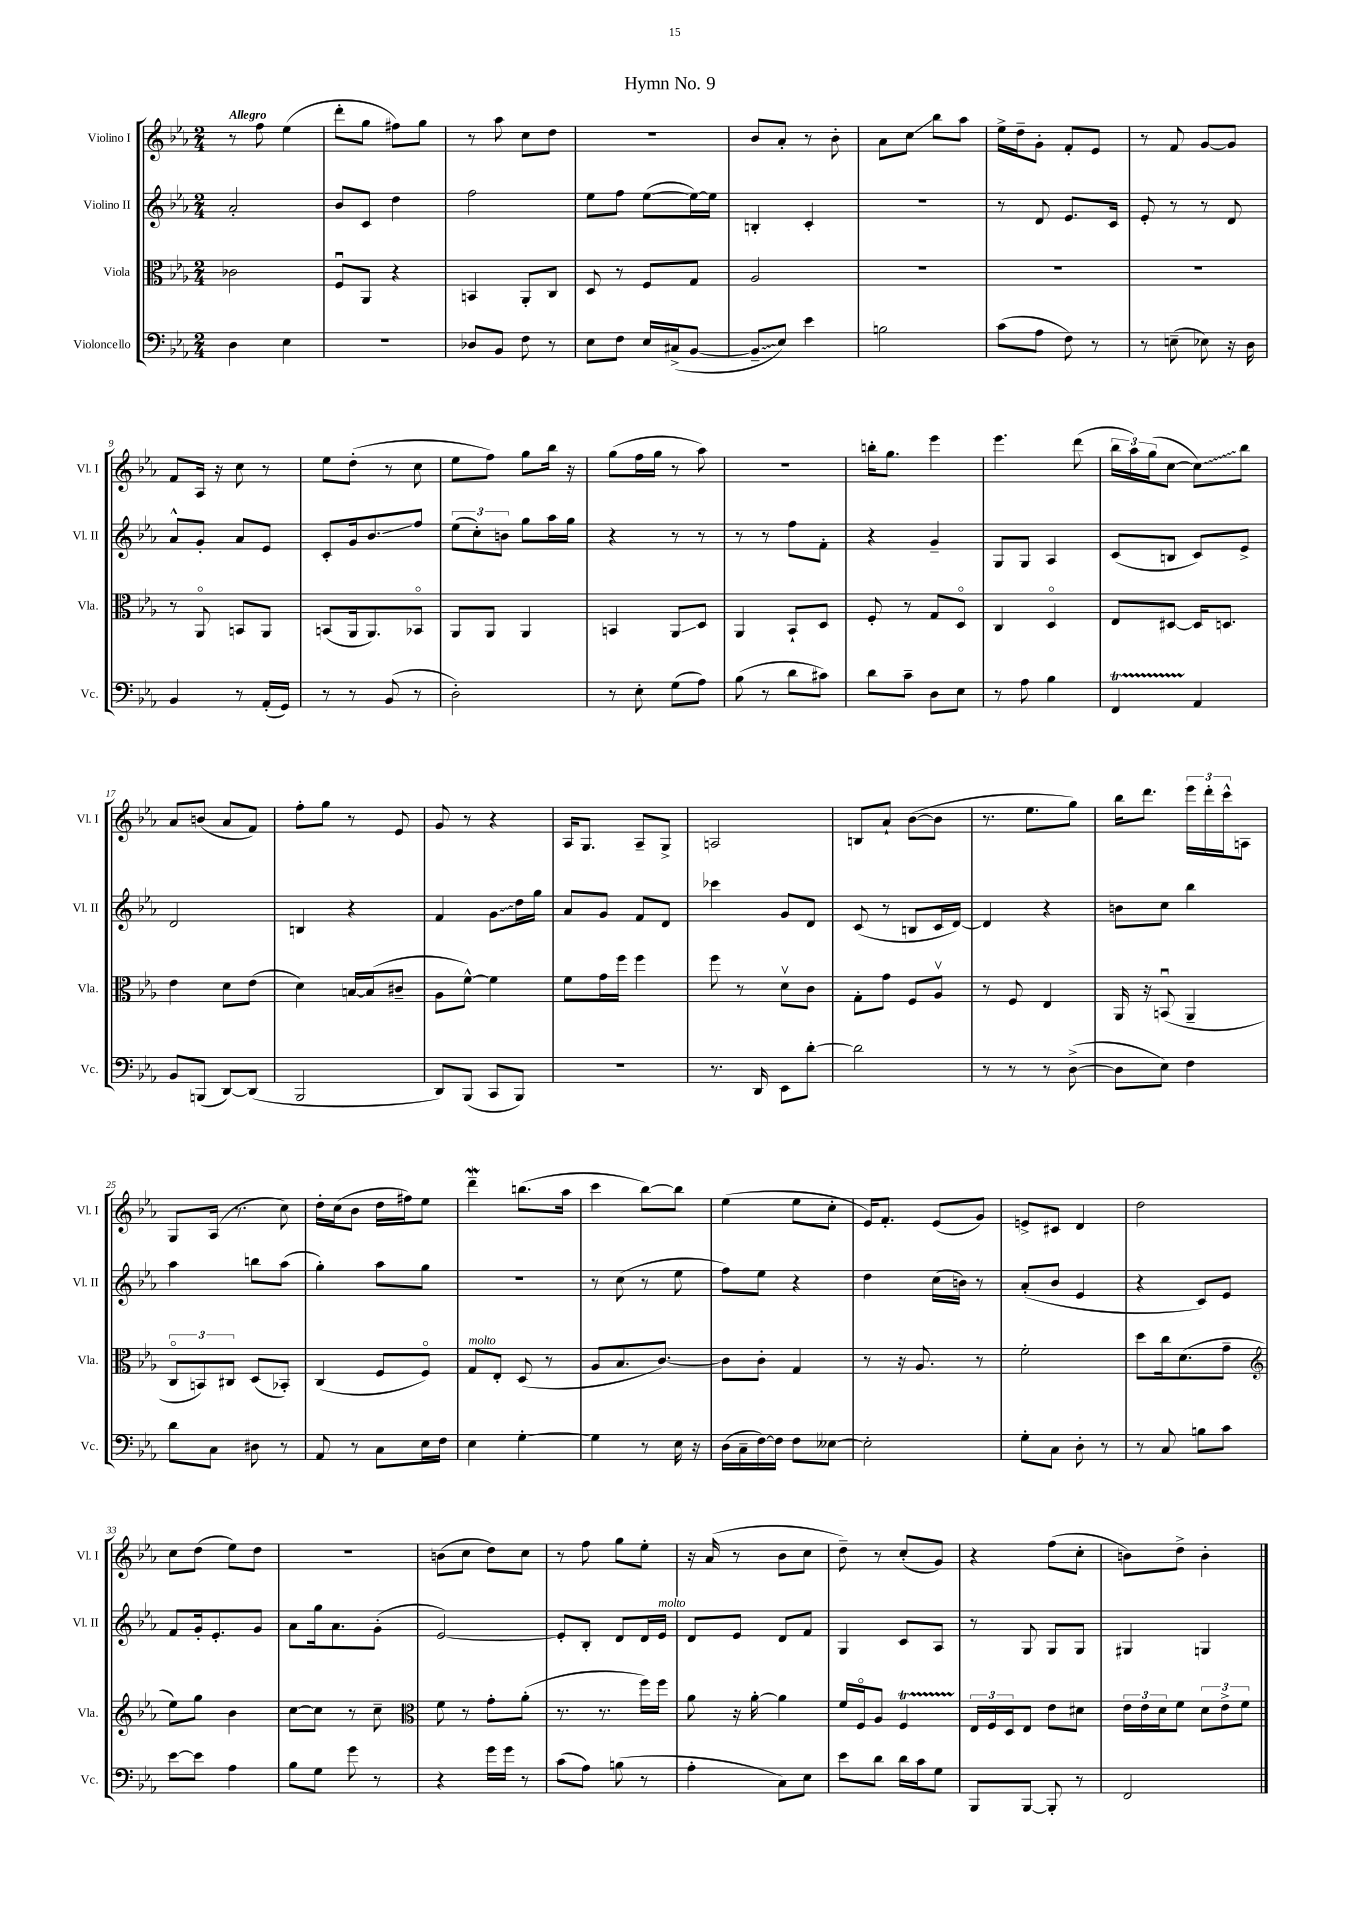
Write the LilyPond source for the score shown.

\header { title = "Hymn No. 9" }
<<
\new StaffGroup <<
\new Staff = "s0" \with { instrumentName = "Violino I" shortInstrumentName = "Vl. I" } {
    \clef treble \key ees \major \numericTimeSignature \time 2/4 \tempo "Allegro"
    r8 f''8 ees''4( |
    d'''8-. g''8 fis''8) g''8 |
    r8 aes''8 c''8 d''8 |
    R2 |
    bes'8 aes'8-. r8 bes'8-. |
    aes'8 c''8\glissando bes''8 aes''8 |
    ees''16-> d''16-- g'8-. f'8-. ees'8 |
    r8 f'8 g'8~ g'8 |
    f'8 aes16 r16 c''8 r8 |
    ees''8 d''8-.( r8 c''8 |
    ees''8 f''8) g''8 bes''16 r16 |
    g''8( f''16 g''16 r8 aes''8) |
    R2 |
    b''16-. g''8. ees'''4 |
    ees'''4. d'''8( |
    \tuplet 3/2 { bes''16 aes''16) g''16( } c''8~ \once \override Glissando.style = #'zigzag c''8\glissando) bes''8 |
    aes'8 b'8( aes'8 f'8) |
    f''8-. g''8 r8 ees'8 |
    g'8 r8 r4 |
    aes16 g8. aes8-- g8-> |
    a2 |
    b8 aes'8-! bes'8~( bes'8 |
    r8. ees''8. g''8) |
    bes''16 d'''8. \tuplet 3/2 { ees'''16 d'''16-. c'''16-^ } a8 |
    g8 aes16( r8. c''8) |
    d''16-. c''16( bes'8 d''16 fis''16) ees''8 |
    d'''4--\mordent b''8.( aes''16 |
    c'''4 bes''8~) bes''8 |
    ees''4( ees''8 c''8-. |
    ees'16) f'8.-. ees'8( g'8) |
    e'8-> cis'8 d'4 |
    d''2 |
    c''8 d''8( ees''8) d''8 |
    R2 |
    b'8( c''8 d''8) c''8 |
    r8 f''8 g''8 ees''8-. |
    r16 aes'16( r8 bes'8 c''8 |
    d''8--) r8 c''8-.( g'8) |
    r4 f''8( c''8-. |
    b'8) d''8-> b'4-. \bar "|." |
}
\new Staff = "s1" \with { instrumentName = "Violino II" shortInstrumentName = "Vl. II" } {
    \clef treble \key ees \major \numericTimeSignature \time 2/4
    aes'2-. |
    bes'8 c'8 d''4 |
    f''2 |
    ees''8 f''8 ees''8~( ees''16~) ees''16 |
    b4-. c'4-. |
    R2 |
    r8 d'8 ees'8. c'16 |
    ees'8-. r8 r8 d'8 |
    aes'8-^ g'8-. aes'8 ees'8 |
    c'8-. g'16 bes'8.\glissando f''8 |
    \tuplet 3/2 { ees''8( c''8-.) b'8 } g''8 aes''16 g''16 |
    r4 r8 r8 |
    r8 r8 f''8 f'8-. |
    r4 g'4-- |
    g8 g8 aes4 |
    c'8( b8 c'8) ees'8-> |
    d'2 |
    b4 r4 |
    f'4 \once \override Glissando.style = #'zigzag g'8\glissando d''16 g''16 |
    aes'8 g'8 f'8 d'8 |
    ces'''4 g'8 d'8 |
    c'8( r8 b8 c'16 d'16~) |
    d'4 r4 |
    b'8 c''8 bes''4 |
    aes''4 b''8 aes''8( |
    g''4-.) aes''8 g''8 |
    R2 |
    r8 c''8( r8 ees''8 |
    f''8) ees''8 r4 |
    d''4 c''16( b'16) r8 |
    aes'8-.( bes'8 ees'4 |
    r4 c'8) ees'8 |
    f'8 g'16-. ees'8.-. g'8 |
    aes'8 g''16 aes'8. g'8-.( |
    ees'2~) |
    ees'8-. bes8-. d'8 d'16 ees'16^\markup { \italic "molto" } |
    d'8 ees'8 d'8 f'8 |
    g4 c'8 aes8 |
    r8 g8 g8 g8 |
    gis4 g4 \bar "|." |
}
\new Staff = "s2" \with { instrumentName = "Viola" shortInstrumentName = "Vla." } {
    \clef alto \key ees \major \numericTimeSignature \time 2/4
    ces'2 |
    f8\downbow aes,8 r4 |
    b,4 aes,8-. c8 |
    d8 r8 f8 g8 |
    aes2 |
    R2 |
    R2 |
    R2 |
    r8 aes,8\flageolet b,8 aes,8 |
    b,8( aes,16 aes,8.) bes,8\flageolet |
    aes,8 aes,8 aes,4 |
    b,4 aes,8\glissando d8 |
    aes,4 bes,8-! d8 |
    f8-. r8 g8 d8\flageolet |
    c4 d4\flageolet |
    ees8 dis8~ dis16 d8. |
    ees'4 d'8 ees'8( |
    d'4) b16~ b16( cis'8-- |
    aes8 f'8~-^) f'4 |
    f'8 g'16 f''16 f''4 |
    f''8 r8 d'8\upbow c'8 |
    g8-. g'8 f8 aes8\upbow |
    r8 f8 ees4 |
    aes,16 r16 b,8\downbow( aes,4-- |
    \tuplet 3/2 { c8\flageolet b,8) cis8 } d8( bes,8-.) |
    c4( f8 f8\flageolet) |
    g8^\markup { \italic "molto" } ees8-. d8( r8 |
    aes8 bes8. c'8.~) |
    c'8 c'8-. g4 |
    r8 r16 aes8. r8 |
    f'2-. |
    d''8 c''16 d'8.( g'8-- |
    \clef treble ees''8) g''8 bes'4 |
    c''8~ c''8 r8 c''8-- |
    \clef alto f'8 r8 g'8-. aes'8-.( |
    r8. r8. f''16) f''16 |
    aes'8 r16 aes'16~-. aes'4 |
    f'16 f16\flageolet aes8 f4\startTrillSpan |
    \tuplet 3/2 { ees16\stopTrillSpan f16 d16 } ees8 ees'8 dis'8 |
    \tuplet 3/2 { ees'16 ees'16 d'16 } f'8 \tuplet 3/2 { d'8 ees'8-> f'8 } \bar "|." |
}
\new Staff = "s3" \with { instrumentName = "Violoncello" shortInstrumentName = "Vc." } {
    \clef bass \key ees \major \numericTimeSignature \time 2/4
    d4 ees4 |
    R2 |
    des8 bes,8 f8 r8 |
    ees8 f8 ees16 cis16->( bes,8~ |
    \once \override Glissando.style = #'zigzag bes,8--\glissando ees8) ees'4 |
    b2 |
    c'8( aes8 f8) r8 |
    r8 e8--( ees8) r16 d16 |
    bes,4 r8 aes,16-.( g,16) |
    r8 r8 bes,8( r8 |
    d2-.) |
    r8 ees8-. g8( aes8) |
    bes8( r8 d'8 cis'8) |
    d'8 c'8-- d8 ees8 |
    r8 aes8 bes4 |
    f,4\startTrillSpan aes,4\stopTrillSpan |
    bes,8 b,,8( d,8~) d,8( |
    bes,,2 |
    d,8) bes,,8( c,8 bes,,8) |
    r2 |
    r8. d,16 ees,8 d'8~-. |
    d'2 |
    r8 r8 r8 d8~->( |
    d8 ees8) f4 |
    d'8 c8 dis8 r8 |
    aes,8 r8 c8 ees16 f16 |
    ees4 g4~-. |
    g4 r8 ees16 r16 |
    d16( c16-- f16~) f16 f8 eeses8~ |
    eeses2-. |
    g8-. c8 d8-. r8 |
    r8 c8 b8 c'8 |
    ees'8~ ees'8 aes4 |
    bes8 g8 g'8 r8 |
    r4 g'16 g'16 r8 |
    c'8( aes8) b8( r8 |
    aes4-. c8) ees8 |
    ees'8 d'8 d'16 c'16 g8 |
    bes,,8 bes,,8~ bes,,8-. r8 |
    f,2 \bar "|." |
}
>>
>>
